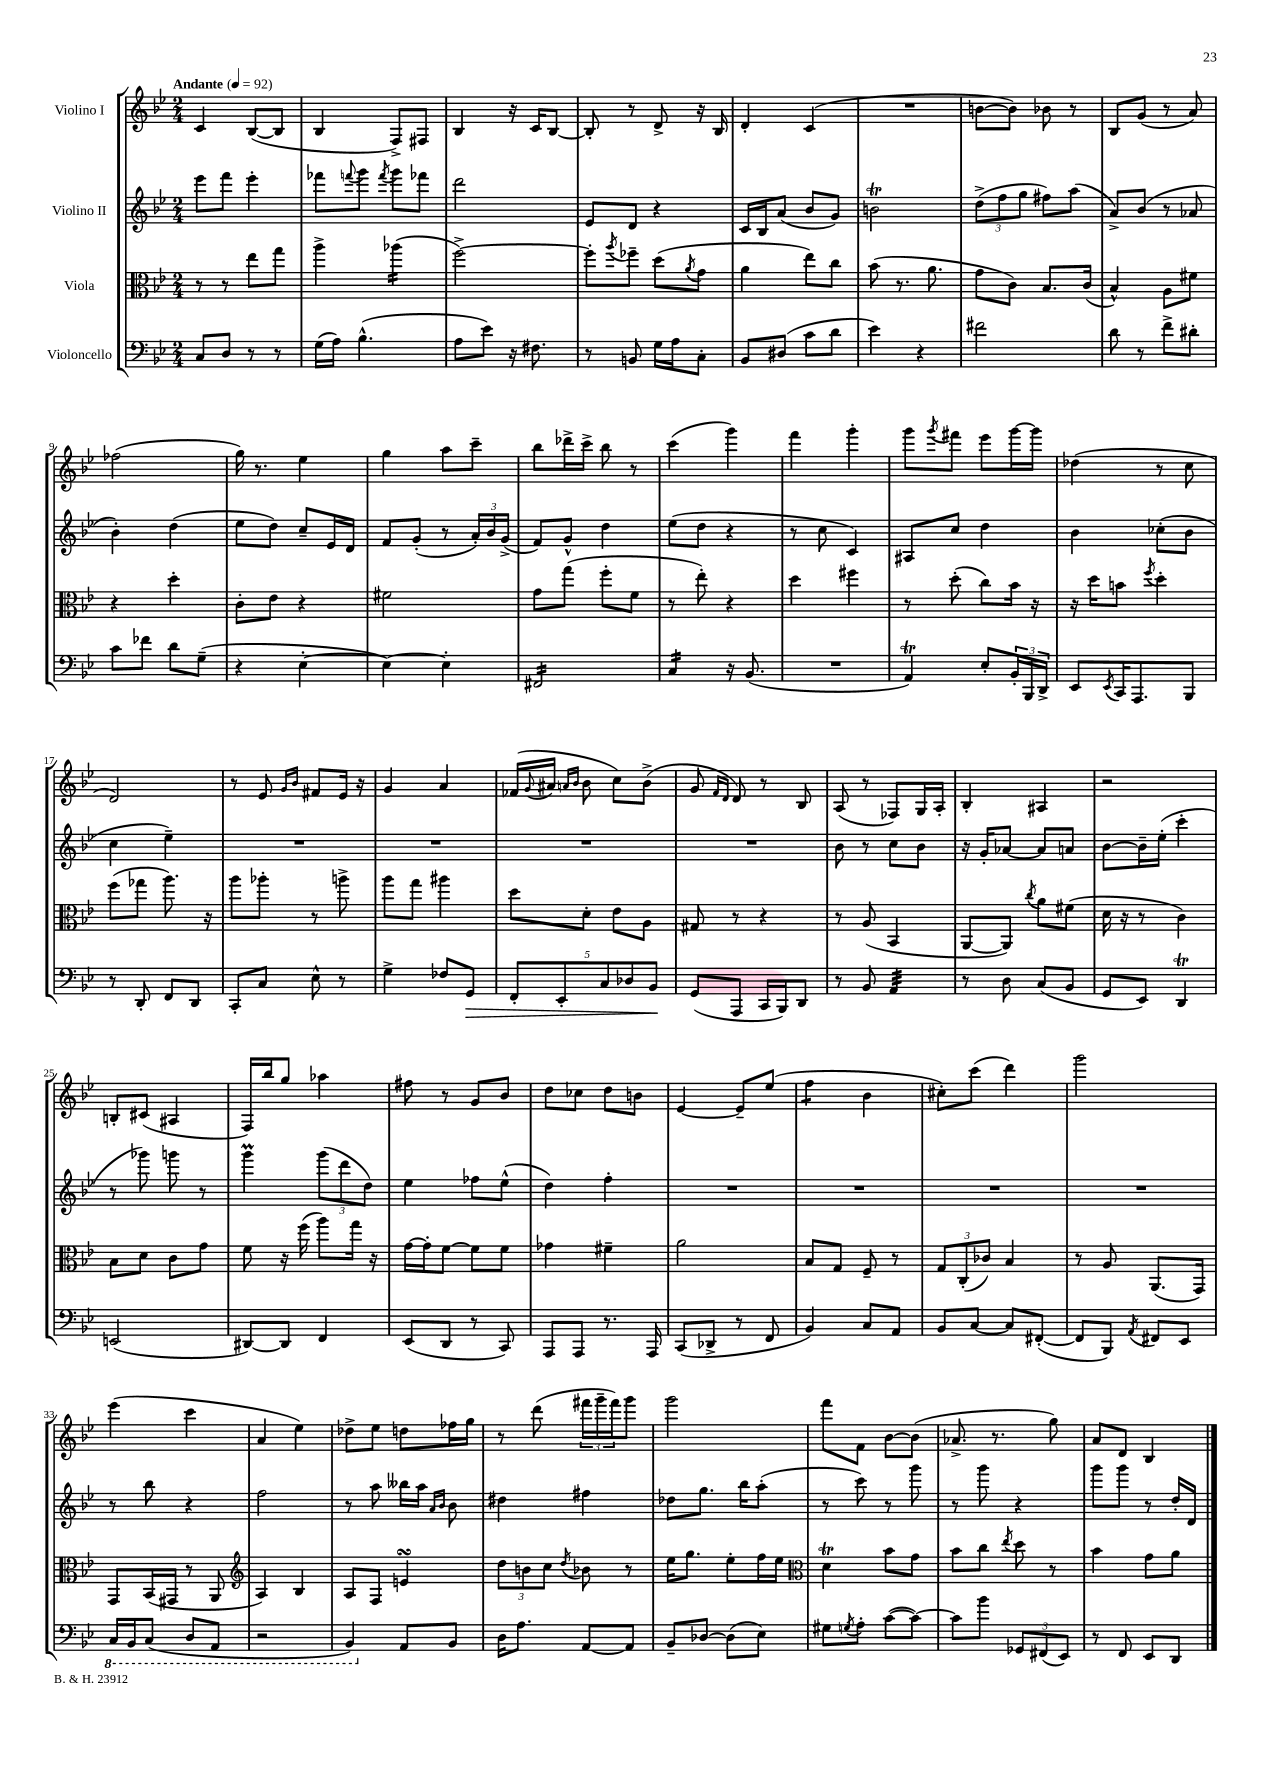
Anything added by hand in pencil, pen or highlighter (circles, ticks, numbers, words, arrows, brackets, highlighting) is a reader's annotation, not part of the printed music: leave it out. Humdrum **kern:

**kern	**kern	**kern	**kern
*staff4	*staff3	*staff2	*staff1
*clefF4	*clefC3	*clefG2	*clefG2
*k[b-e-]	*k[b-e-]	*k[b-e-]	*k[b-e-]
*M2/4	*M2/4	*M2/4	*M2/4
*MM92	*MM92	*MM92	*MM92
8C	8r	8eee-	4c
8D	8r	8fff	.
8r	8ee-	4eee-'	([8B-
8r	8gg	.	8B-]
=	=	=	=
(16G	4aa^	8fff-	4B-
16A)	.	.	.
.	.	8qqfff	.
(4.B-^^	.	8ggg	.
.	.	8qfff	.
.	(4aa-	8ggg	8F^)
.	.	8fff-	8F#
=	=	=	=
8A	[2ff^)	2ddd	4B-
8e-)	.	.	.
16r	.	.	16r
8.F#	.	.	16c
.	.	.	[8B-
=	=	=	=
8r	8ff']	8e-	8B-']
.	8qaa	.	.
8BB	8ff-~	8d	8r
16G	(8dd	4r	8d^
16A	.	.	.
.	8qa	.	.
8C'	8g	.	16r
.	.	.	16B-
=	=	=	=
8BB-	4a	16c	4d'
.	.	16B-	.
(8D#	.	(8a	.
8c	8ee-)	8b-	(4c
8d	8cc	8g)	.
=	=	=	=
4e-)	(8b-	2b	2r
.	8.r	.	.
4r	.	.	.
.	8.a	.	.
=	=	=	=
2f#	8g	(12dd^	[8b
.	.	12ff	.
.	8c)	.	8b])
.	.	12gg	.
.	8.B-	8ff#)	8b-
.	.	(8aa	8r
.	(16c	.	.
=	=	=	=
8d	4B-^^)	8a^)	8B-
8r	.	(8b-	(8g
8f^	8A	8r	8r
8d#'	8f#	8a-	8a)
=	=	=	=
8c	4r	4b-')	(2ff-
8f-	.	.	.
8d	4dd'	(4dd	.
(8G~	.	.	.
=	=	=	=
4r	8c'	8ee-	16gg)
.	.	.	8.r
.	8e-	8dd)	.
[4E-'	4r	8cc~	4ee-
.	.	16e-	.
.	.	16d	.
=	=	=	=
4E-_)	2f#	8f	4gg
.	.	(8g'	.
4E-']	.	8r	8aa
.	.	24a')	8ccc~
.	.	24b-	.
.	.	(24g^	.
=	=	=	=
2FF#	8g	8f)	8bb-
.	(8gg	8g^^	16ddd-^
.	.	.	16ccc^
.	8ff'	4dd	8bb-
.	8f	.	8r
=	=	=	=
4C	8r	(8ee-	(4ccc
.	8ee-')	8dd	.
16r	4r	4r	4ggg)
(8.BB-	.	.	.
=	=	=	=
2r	4dd	8r	4fff
.	.	8cc	.
.	4ff#	4c)	4ggg'
=	=	=	=
4AA)	8r	8A#	8ggg
.	.	.	8qggg
.	(8dd'	8cc	8fff#
8E-'	8cc)	4dd	8eee-
24BB-'	16b-	.	[16ggg
24BBB-	.	.	.
.	16r	.	16ggg]
24DD^	.	.	.
=	=	=	=
8EE-	16r	4b-	(4dd-
.	16dd	.	.
8qEE-	.	.	.
16CC	8b	.	.
8.AAA	.	.	.
.	8qff	.	.
.	4dd'	(8cc-'	8r
8BBB-	.	8b-	8cc
=	=	=	=
8r	(8ff	4cc	2d)
8DD'	8gg-	.	.
8FF	8.aa)	4ee-~)	.
8DD	.	.	.
.	16r	.	.
=	=	=	=
8CC'	8aa	2r	8r
8C	8aa-'	.	8e-
.	.	.	16qqg
.	.	.	16qqb-
8E-^^	8r	.	8f#
8r	8aa^	.	16e-
.	.	.	16r
=	=	=	=
4G^	8aa	2r	4g
.	8gg	.	.
8F-	4aa#	.	4a
8GG	.	.	.
=	=	=	=
10FF'	8dd	2r	(16f-
.	.	.	8qqg
.	.	.	16a#
10EE-'	.	.	.
.	.	.	16qqa
.	.	.	16qqb-
.	8d'	.	8b-
10C	.	.	.
.	8e-	.	8cc)
10D-	.	.	.
.	8A	.	(8b-^
10BB-	.	.	.
=	=	=	=
(8GG	8G#	2r	8g
.	.	.	16qqf
.	.	.	16qqd
8AAA	8r	.	8d)
16CC	4r	.	8r
16BBB-)	.	.	.
8DD	.	.	8B-
=	=	=	=
8r	8r	8b-	(8A
8BB-	(8A	8r	8r
4AA	4BB-	8cc	8F-)
.	.	8b-	16G
.	.	.	16A'
=	=	=	=
8r	[8AA	16r	4B-'
.	.	16g'	.
8D	8AA])	[8a-	.
.	8qcc	.	.
(8C	8a	8a-]	4A#
8BB-	(8f#	8a	.
=	=	=	=
8GG	16d	[8b-	2r
.	16r	.	.
8EE-)	8r	16b-~]	.
.	.	(16ee-'	.
4DD	4c)	4ccc'	.
=	=	=	=
(2EE	8B-	8r	8B'
.	8d	8ggg-)	(8c#
.	8c	8ggg	4A#
.	8g	8r	.
=	=	=	=
[8DD#)	8f	4ggg	16F)
.	.	.	16bb-
8DD#]	16r	.	8gg
.	(16ff	.	.
4FF	8aa)	(12ggg	4aa-
.	.	12ddd	.
.	16gg	.	.
.	.	12dd)	.
.	16r	.	.
=	=	=	=
(8EE-	[16g	4ee-	8ff#
.	16g']	.	.
8DD	[8f	.	8r
8r	8f]	8ff-	8g
8CC)	8f	(8ee-^^	8b-
=	=	=	=
8AAA	4g-	4dd)	8dd
8AAA	.	.	8cc-
8.r	4f#~	4ff'	8dd
.	.	.	8b
16AAA	.	.	.
=	=	=	=
(8CC	2a	2r	[4e-
8DD-^	.	.	.
8r	.	.	8e-~]
8FF	.	.	(8ee-
=	=	=	=
4BB-)	8B-	2r	4ff
.	8G	.	.
8C	8F~	.	4b-
8AA	8r	.	.
=	=	=	=
8BB-	12G	2r	8cc#')
.	(12C'	.	.
[8C	.	.	(8ccc
.	12c-)	.	.
8C]	4B-	.	4ddd)
([8FF#'	.	.	.
=	=	=	=
8FF#]	8r	2r	2ggg
8BBB-)	8A	.	.
8qAA	.	.	.
8FF#	(8.AA	.	.
8EE-	.	.	.
.	16GG)	.	.
=	=	=	=
16CC	8GG	8r	(4eee-
16BBB-	.	.	.
(8CC	(16BB-	8bb-	.
.	16GG#	.	.
8DD	8r	4r	4ccc
8AAA	8AA	.	.
=	=	=	=
*	*clefG2	*	*
2r	4A)	2ff	4a
.	4B-	.	4ee-)
=	=	=	=
4BBB-)	8A	8r	8dd-^
.	8F	8aa	8ee-
8AA	4e	16bb--	8dd
.	.	16aa	.
.	.	16qqa	.
.	.	16qqb-	.
8BB-	.	8b-	16ff-
.	.	.	16gg
=	=	=	=
16D	12dd	4dd#	8r
8.A	.	.	.
.	12b	.	.
.	.	.	(8ddd
.	12cc	.	.
.	8qdd	.	.
[8AA	8b-	4ff#	24fff#
.	.	.	24ggg~
.	.	.	24fff#)
8AA]	8r	.	8ggg
=	=	=	=
8BB-~	16ee-	8dd-	2ggg
.	8.gg	.	.
[8D-	.	8.gg	.
(8D-]	8ee-'	.	.
.	.	16bb-	.
8E-)	16ff	(8aa'	.
.	16ee-	.	.
=	=	=	=
*	*clefC3	*	*
8G#	4d	8r	8fff
8qG	.	.	.
8A'	.	8ccc)	8f
([8c	8b-	8r	[8b-
8c_)	8g	8ggg	(8b-]
=	=	=	=
8c]	8b-	8r	8.a-^
8b-	8cc	8ggg	.
.	.	.	8.r
.	8qee-	.	.
12GG-	8dd	4r	.
(12FF#	.	.	.
.	8r	.	8gg)
12EE-)	.	.	.
=	=	=	=
8r	4b-	8ggg	8a
8FF	.	8ggg	8d
8EE-	8g	8r	4B-
8DD	8a	16dd'	.
.	.	16d	.
==	==	==	==
*-	*-	*-	*-
